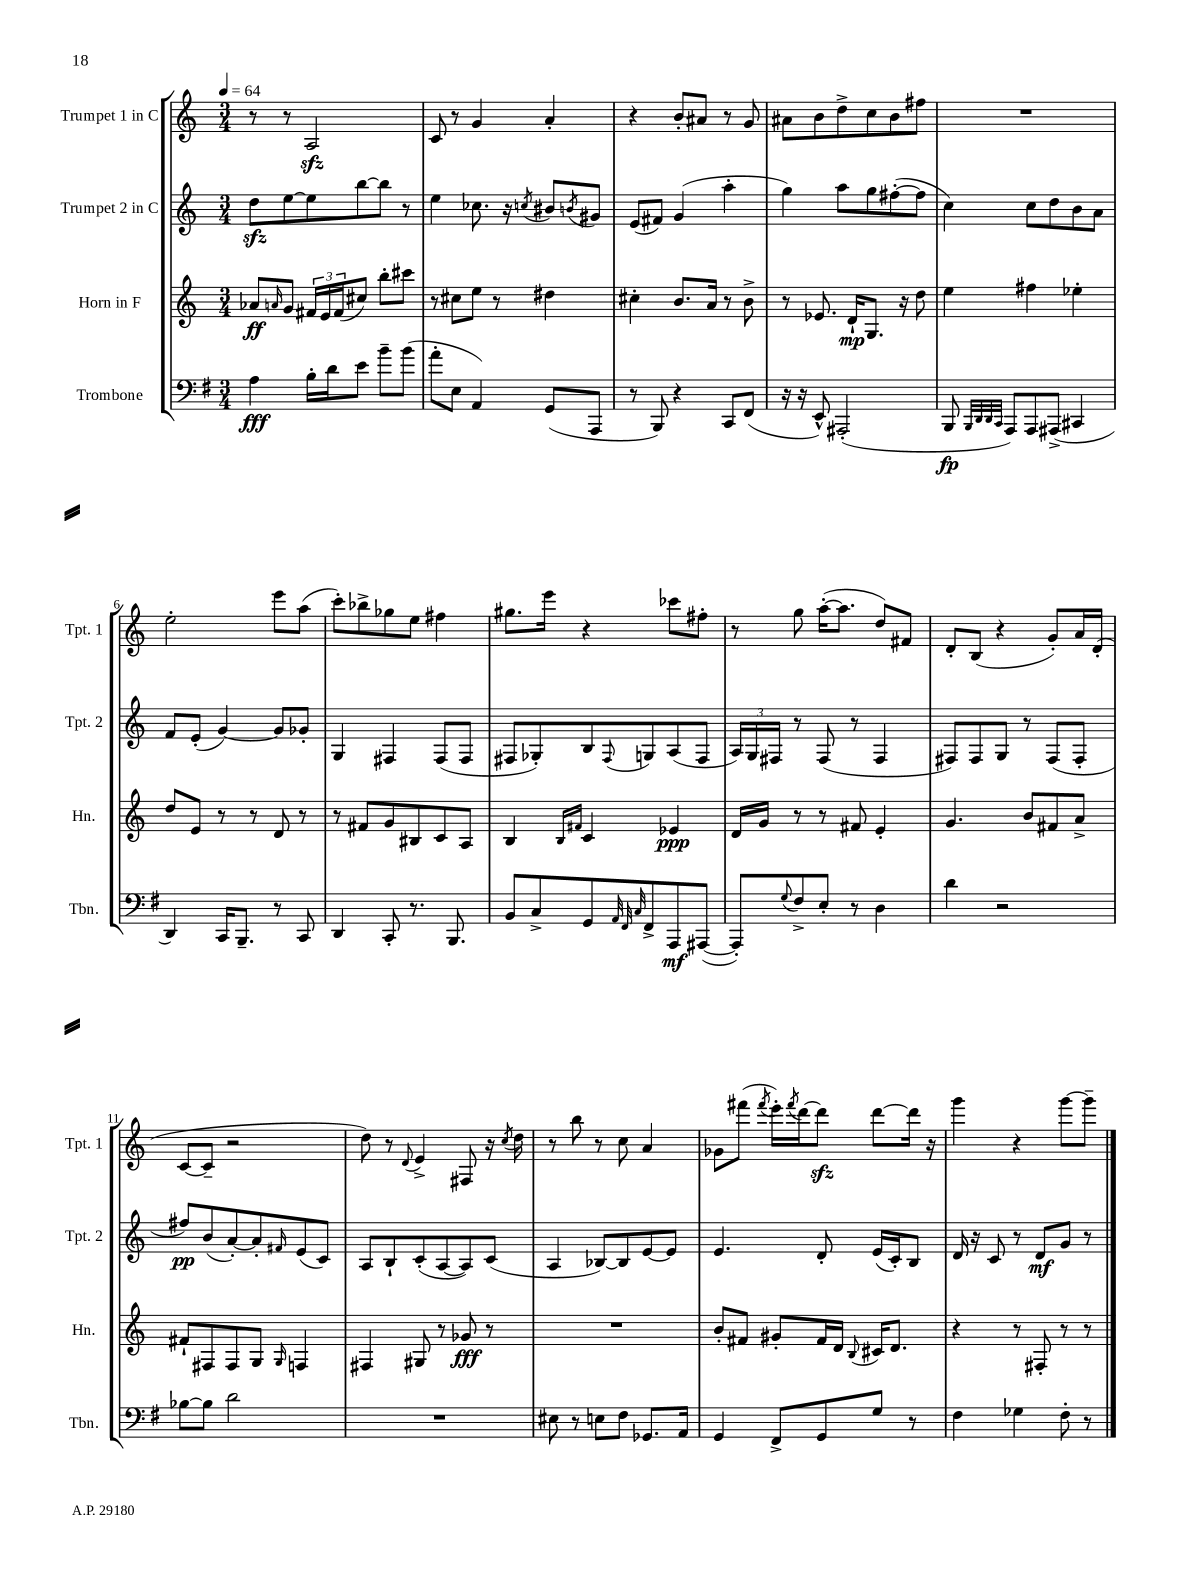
<<
\new StaffGroup <<
\new Staff = "s0" \with { instrumentName = "Trumpet 1 in C" shortInstrumentName = "Tpt. 1" } {
    \clef treble \key c \major \numericTimeSignature \time 3/4 \tempo 4 = 64
    r8 r8 a2\sfz |
    c'8 r8 g'4 a'4-. |
    r4 b'8-. ais'8 r8 g'8 |
    ais'8 b'8 d''8-> c''8 b'8 fis''8 |
    R2. |
    e''2-. e'''8 a''8( |
    c'''8-.) bes''8-> ges''8 e''8 fis''4 |
    gis''8. e'''16 r4 ces'''8 fis''8-. |
    r8 g''8 a''16~-.( a''8. d''8) fis'8 |
    d'8-. b8( r4 g'8-.) a'16 d'16-.( |
    c'8~ c'8-- r2 |
    d''8) r8 \appoggiatura { d'8 } e'4-> fis8 r16 \acciaccatura { c''8 } d''16 |
    r8 b''8 r8 c''8 a'4 |
    ges'8 fis'''8( \acciaccatura { fis'''8 } e'''16-.) \acciaccatura { fis'''8 } d'''16~ d'''8\sfz d'''8~ d'''16 r16 |
    g'''4 r4 g'''8~ g'''8-- \bar "|." |
}
\new Staff = "s1" \with { instrumentName = "Trumpet 2 in C" shortInstrumentName = "Tpt. 2" } {
    \clef treble \key c \major \numericTimeSignature \time 3/4
    d''8\sfz e''8~ e''8 b''8~ b''8 r8 |
    e''4 ces''8. r16 \acciaccatura { c''8 } bis'8 \acciaccatura { b'8 } gis'8 |
    e'8( fis'8) g'4( a''4-. |
    g''4) a''8 g''8 fis''8~-.( fis''8 |
    c''4) c''8 d''8 b'8 a'8 |
    f'8 e'8-.( g'4~) g'8 ges'8-. |
    g4 fis4 fis8( fis8 |
    fis8 ges8-.) b8 \appoggiatura { fis8 } g8 a8( fis8 |
    \tuplet 3/2 { a16) g16 fis16 } r8 fis8( r8 fis4 |
    fis8) fis8 g8 r8 fis8( fis8-. |
    fis''8\pp) b'8( a'8~-.) a'8-. \grace { fis'16 } e'8( c'8) |
    a8 b8-! c'8-.( a8~ a8) c'8( |
    a4 bes8~) bes8 e'8~ e'8 |
    e'4. d'8-. e'16( c'16-.) b8 |
    d'16 r16 c'8 r8 d'8\mf g'8 r8 \bar "|." |
}
\new Staff = "s2" \with { instrumentName = "Horn in F" shortInstrumentName = "Hn." } {
    \clef treble \key c \major \numericTimeSignature \time 3/4
    aes'8\ff \grace { a'16 } g'8 \tuplet 3/2 { fis'16 e'16 fis'16( } cis''8) b''8-. cis'''8 |
    r8 cis''8 e''8 r8 dis''4 |
    cis''4-. b'8. a'16 r8 b'8-> |
    r8 ees'8. d'16-!\mp g8. r16 d''8 |
    e''4 fis''4 ees''4-. |
    d''8 e'8 r8 r8 d'8 r8 |
    r8 fis'8 g'8 bis8 c'8 a8 |
    b4 \grace { b16 fis'16 } c'4 ees'4\ppp |
    d'16 g'16 r8 r8 fis'8 e'4-. |
    g'4. b'8 fis'8 a'8-> |
    fis'8-! fis8 fis8 g8 \grace { g16 } f4 |
    fis4 gis8 r8 ges'8\fff r8 |
    R2. |
    b'8-. fis'8 gis'8-. fis'16 d'16 \appoggiatura { b8 } cis'16 d'8. |
    r4 r8 fis8-. r8 r8 \bar "|." |
}
\new Staff = "s3" \with { instrumentName = "Trombone" shortInstrumentName = "Tbn." } {
    \clef bass \key g \major \numericTimeSignature \time 3/4
    a4\fff b16-. d'16 e'8 b'8-- b'8( |
    a'8-. e8 a,4) g,8( a,,8 |
    r8 b,,8) r4 c,8 fis,8( |
    r16 r16 e,8-^) ais,,2-.( |
    b,,8\fp \grace { b,,32 d,32 d,32 c,32 } a,,8) a,,8 ais,,8->( cis,4 |
    d,4) c,16 b,,8.-- r8 c,8 |
    d,4 c,8-. r8. b,,8. |
    b,8 c8-> g,8 \grace { a,32 fis,32 c32 } fis,8-> a,,8\mf ais,,8~( |
    ais,,8-.) \appoggiatura { g8 } fis8-> e8-. r8 d4 |
    d'4 r2 |
    bes8~ bes8 d'2 |
    R2. |
    eis8 r8 e8 fis8 ges,8. a,16 |
    g,4 fis,8-> g,8 g8 r8 |
    fis4 ges4 fis8-. r8 \bar "|." |
}
>>
>>
